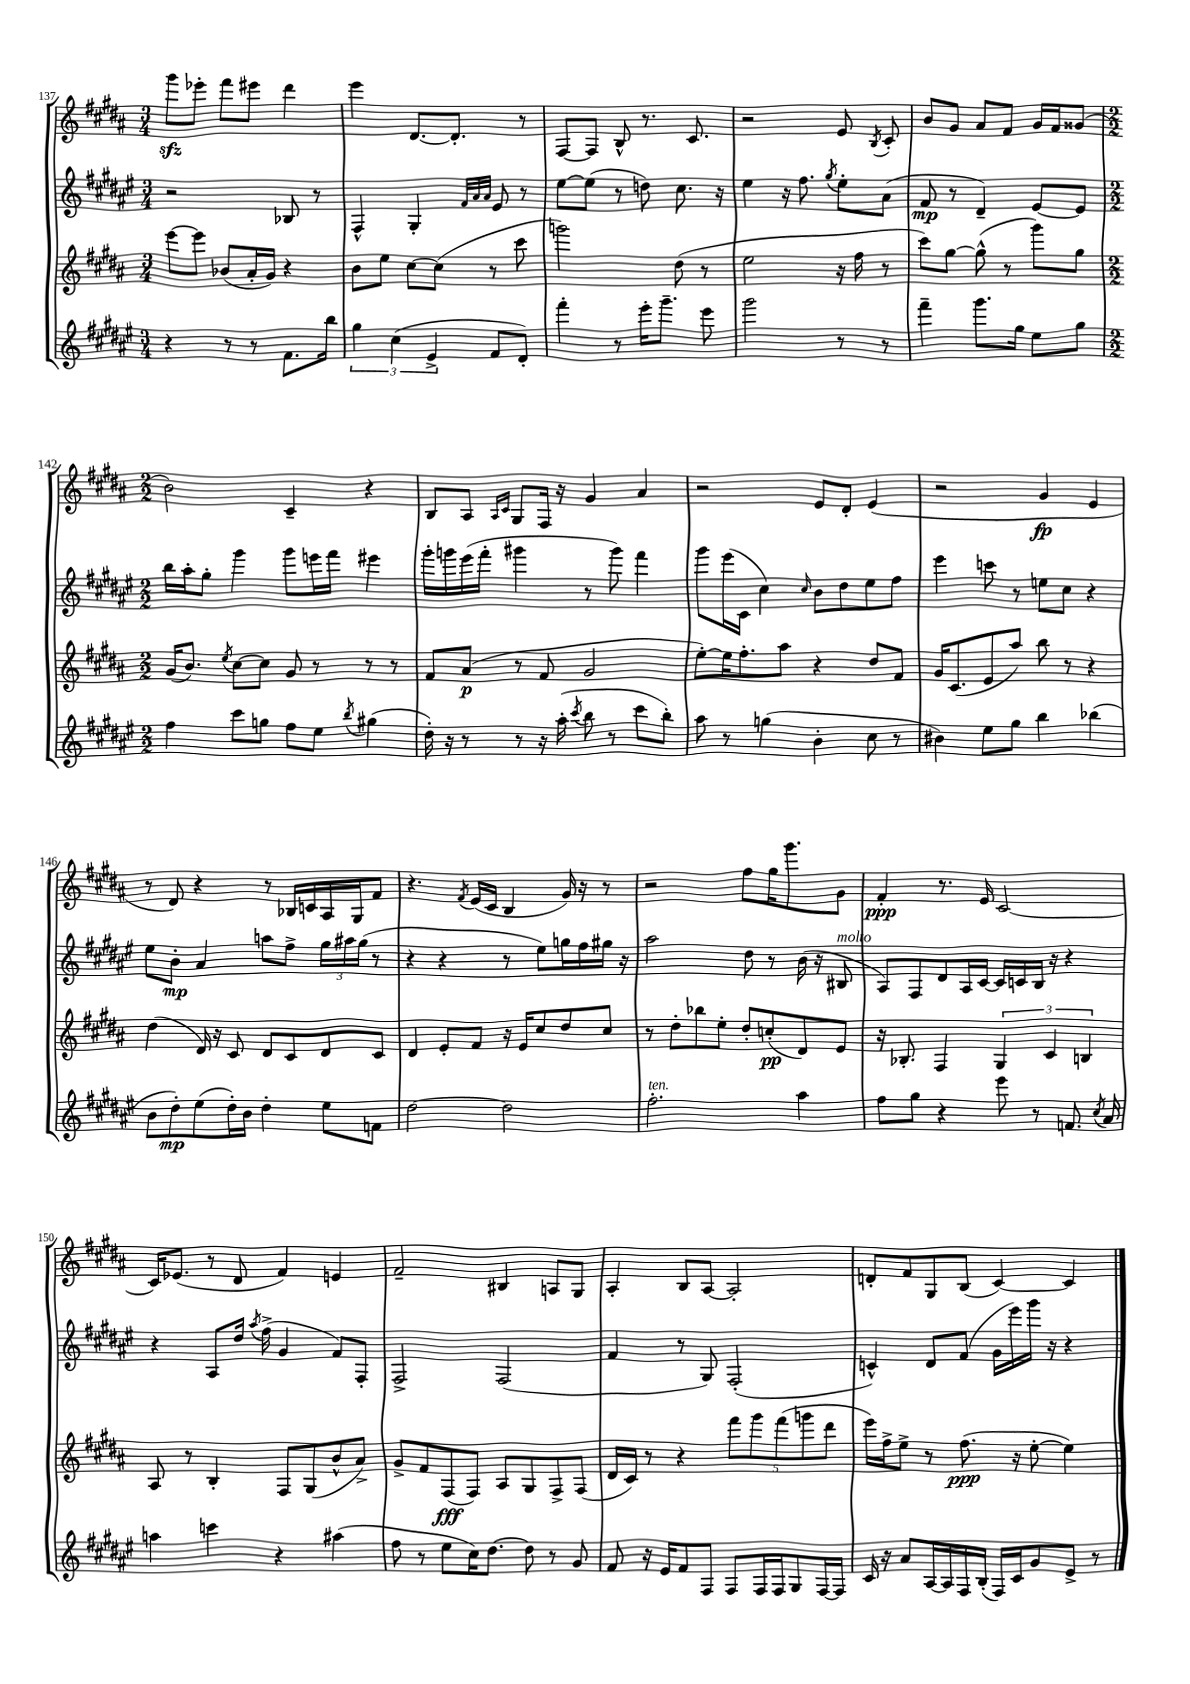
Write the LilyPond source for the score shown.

<<
\new StaffGroup <<
\new Staff = "s0" {
    \clef treble \key b \major \numericTimeSignature \time 3/4
    \autoBeamOff gis'''8[\sfz ees'''8]-. fis'''8[ eis'''8] dis'''4 |
    e'''4 dis'8.[~ dis'8.]-. r8 |
    fis8[~ fis8] b8-^ r8. cis'8. |
    r2 e'8 \acciaccatura { b8 } cis'8-. |
    b'8[ gis'8] ais'8[ fis'8] gis'16[ fis'16 gisis'8]( |
    \numericTimeSignature \time 2/2 b'2) cis'4-- r4 |
    b8[ ais8] \grace { ais16[ cis'16] } gis8[ fis16] r16 gis'4 ais'4 |
    r2 e'8[ dis'8]-. e'4( |
    r2 gis'4\fp e'4 |
    r8 dis'8) r4 r8 bes16[ c'16 ais16 gis16 fis'8] |
    r4. \acciaccatura { fis'8 } e'16[( cis'16] b4 gis'16) r16 r8 |
    r2 fis''8[ gis''16 gis'''8. gis'8] |
    fis'4-.\ppp r8. e'16 cis'2~ |
    cis'16[ ees'8.]( r8 dis'8 fis'4) e'4 |
    fis'2-- bis4 a8[ gis8] |
    ais4-. b8[ ais8]~ ais2-. |
    d'8[-. fis'8 gis8 b8]( cis'4~) cis'4 \bar "|." |
}
\new Staff = "s1" {
    \clef treble \key fis \major \numericTimeSignature \time 3/4
    \autoBeamOff r2 bes8 r8 |
    fis4-^ gis4-. \grace { fis'32[ ais'32 ais'32] } eis'8 r8 |
    eis''8[~ eis''8]( r8 d''8) cis''8. r16 |
    eis''4 r16 fis''8. \acciaccatura { gis''8 } eis''8[-. ais'8]( |
    fis'8\mp r8 dis'4--) eis'8[~ eis'8] |
    \numericTimeSignature \time 2/2 b''16[ ais''16-. gis''8]-. gis'''4 gis'''8[ e'''16 fis'''16] eis'''4 |
    gis'''16[-. g'''16 eis'''16( fis'''16]-. gis'''4 r8 gis'''8) fis'''4 |
    gis'''8[ eis'''16( cis'16] cis''4) \grace { cis''16 } b'8[ dis''8 eis''8 fis''8] |
    eis'''4 c'''8 r8 e''8[ cis''8] r4 |
    eis''8[ b'8]-.\mp ais'4 a''8[ fis''8]-> \tuplet 3/2 { gis''16[ ais''16 gis''16]( } r8 |
    r4 r4 r8 eis''8[) g''16 fis''16 gis''16] r16 |
    ais''2 dis''8 r8 b'16( r16 bis8^\markup { \italic "molto" } |
    ais8[) fis8 dis'8 ais16 cis'16]~ cis'16[ c'16 b16] r16 r4 |
    r4 ais8[ dis''16] \acciaccatura { ais''8 } fis''16->( gis'4 fis'8[) fis8]-. |
    fis2-> fis2( |
    fis'4 r8 gis8) fis2-.( |
    c'4-^) dis'8[ fis'8]( gis'16[ eis'''16) gis'''16] r16 r4 \bar "|." |
}
\new Staff = "s2" {
    \clef treble \key b \major \numericTimeSignature \time 3/4
    \autoBeamOff e'''8[~ e'''8] bes'8[( ais'16-. gis'16]) r4 |
    b'8[ e''8] cis''8[~ cis''8]( r8 cis'''8 |
    g'''2) dis''8( r8 |
    e''2 r16 fis''16 r8 |
    cis'''8[) gis''8]~ gis''8-^( r8 gis'''8[) gis''8] |
    \numericTimeSignature \time 2/2 gis'16[( b'8.]) \acciaccatura { e''8 } cis''8[~ cis''8] gis'8 r8 r8 r8 |
    fis'8[ ais'8]\p( r8 fis'8 gis'2 |
    e''8[~-.) e''16 fis''8.-. ais''8] r4 dis''8[ fis'8] |
    gis'16[ cis'8.( e'8 ais''8]) b''8 r8 r4 |
    dis''4( dis'16) r16 cis'8 dis'8[ cis'8 dis'8 cis'8] |
    dis'4 e'8[-. fis'8] r16 e'16[ cis''8 dis''8 cis''8] |
    r8 dis''8[-. bes''8 e''8]-. dis''8[-. c''8-.\pp( dis'8) e'8] |
    r16 bes8.-. fis4 \tuplet 3/2 { gis4 cis'4 b4 } |
    ais8 r8 b4-. fis8[ gis8( b'8-^ ais'8]->) |
    gis'8[-> fis'8 fis8\fff( fis8]) ais8[ gis8 fis8-> fis8]( |
    dis'16[ cis'16]) r8 r4 \tuplet 5/4 { fis'''8[ gis'''8 fis'''8( g'''8 dis'''8] } |
    e'''16[) fis''16-> e''8]-> r8 fis''8.\ppp( r16 e''8~-. e''4) \bar "|." |
}
\new Staff = "s3" {
    \clef treble \key fis \major \numericTimeSignature \time 3/4
    \autoBeamOff r4 r8 r8 fis'8.[ b''16] |
    \tuplet 3/2 { gis''4 cis''4( eis'4-> } fis'8[ dis'8]-.) |
    fis'''4-. r8 eis'''16[-. gis'''8.]-- eis'''8 |
    gis'''2 r8 r8 |
    fis'''4-- gis'''8.[ gis''16] eis''8[ gis''8] |
    \numericTimeSignature \time 2/2 fis''4 cis'''8[ g''8] fis''8[ eis''8] \acciaccatura { b''8 } gis''4( |
    dis''16-.) r16 r8 r8 r16 ais''16-.( \acciaccatura { cis'''8 } b''8 r8 cis'''8[ b''8]-.) |
    ais''8 r8 g''4( b'4-. cis''8 r8 |
    bis'4) eis''8[ gis''8] b''4 bes''4( |
    b'8[ dis''8-.\mp) eis''8( dis''16-.) b'16] dis''4-. eis''8[ f'8] |
    dis''2~ dis''2 |
    fis''2.-.^\markup { \italic "ten." } ais''4 |
    fis''8[ gis''8] r4 eis'''8 r8 f'8. \acciaccatura { cis''8 } ais'16 |
    a''4 c'''4 r4 ais''4( |
    fis''8 r8 eis''8[ cis''16) dis''8.]~ dis''8 r8 gis'8 |
    fis'8 r16 eis'16[ fis'8 fis8] fis8[ fis16 fis16 gis8 fis16~ fis16] |
    cis'16 r16 ais'8[ ais16~ ais16 fis16 b16]-.( fis16[) cis'16 gis'8 eis'8]-> r8 \bar "|." |
}
>>
>>
\layout { \context { \Score currentBarNumber = #137 } }
